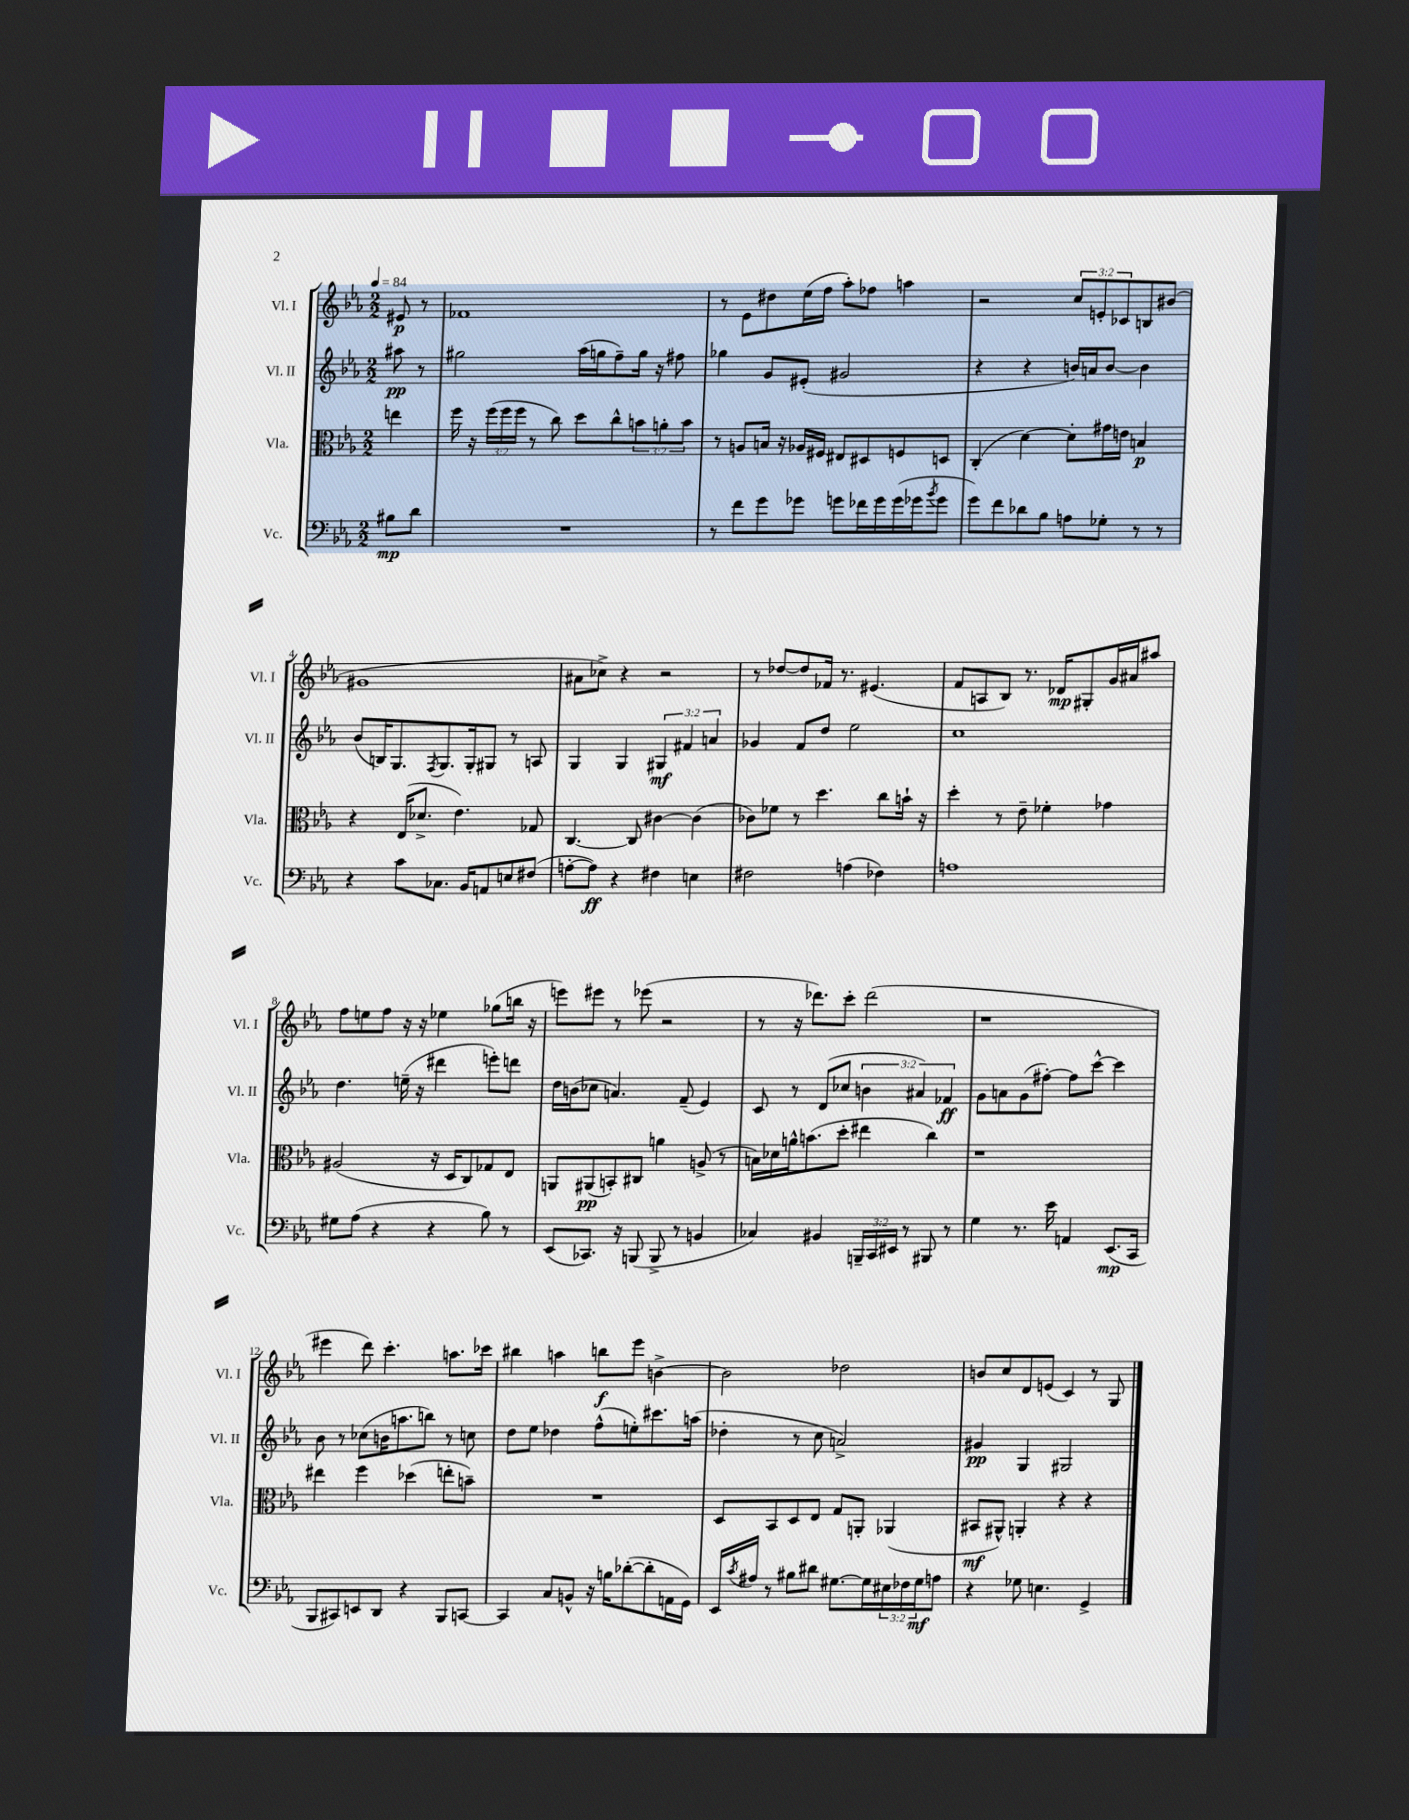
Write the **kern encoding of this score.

**kern	**kern	**kern	**kern
*staff4	*staff3	*staff2	*staff1
*clefF4	*clefC3	*clefG2	*clefG2
*k[b-e-a-]	*k[b-e-a-]	*k[b-e-a-]	*k[b-e-a-]
*M2/2	*M2/2	*M2/2	*M2/2
*MM84	*MM84	*MM84	*MM84
8B#	4ee	8aa#	8e#
8d	.	8r	8r
=	=	=	=
1r	16ff	2gg#	1f-
.	16r	.	.
.	(24ff	.	.
.	24ff	.	.
.	24ff	.	.
.	8r	.	.
.	8cc)	.	.
.	8dd	(16aa-	.
.	.	16gg	.
.	8cc^^	8ff~)	.
.	12b	16gg	.
.	.	16r	.
.	12a'	.	.
.	.	8ff#	.
.	12b	.	.
=	=	=	=
8r	8r	4gg-	8r
8f	8A	.	8e-
8g	16B	8g	8dd#
.	16r	.	.
8g-	16A-	(8e#'	(16ee-
.	16F#	.	16ff
8g	8E#	2g#	8aa-')
16f-	8D#	.	8ff-
16g	.	.	.
(16g	8F	.	4aa
16g-	.	.	.
8qb-	.	.	.
8g-	8D	.	.
=	=	=	=
8g)	(4C'	4r	2r
8f	.	.	.
8d-	[4d)	4r	.
8B-	.	.	.
8A	8d']	16b)	12cc
.	.	16a	.
.	.	.	12e'
8G-'	16g#	[8b	.
.	.	.	12c-
.	16e	.	.
8r	4B	4b]	8B
8r	.	.	(8b#
=	=	=	=
4r	4r	(8b-	1g#
.	.	16B)	.
.	.	8.G	.
8c	(16E-	.	.
.	8.d-^	.	.
.	.	8qF	.
8.C-	.	8.G	.
.	4.e-)	.	.
16BB-	.	16G'	.
8AA	.	8G#	.
8E	.	8r	.
(8F#	8G-	8A	.
=	=	=	=
[8A'	[4.C	4G	8a#
8A])	.	.	8cc-^)
4r	.	4G	4r
.	8C]	.	.
4F#	[4c#	6G#	2r
.	.	6f#	.
4E	(4c#]	.	.
.	.	6a	.
=	=	=	=
2F#	8c-)	4g-	8r
.	8f-	.	[8dd-
.	8r	8f	8dd-]
.	4.dd	8dd	16f-
.	.	.	8.r
(4A	.	2ee-	.
.	.	.	(4.e#
4F-)	8cc	.	.
.	16b`	.	.
.	16r	.	.
=	=	=	=
1A	4dd'	1cc	8f
.	.	.	8A
.	8r	.	8B-)
.	8e-~	.	8.r
.	4f-'	.	.
.	.	.	16d-
.	.	.	8G#'
.	4g-	.	16g
.	.	.	16a#
.	.	.	8aa#
=	=	=	=
8G#	(2A#	4.dd	8ff
(8A-	.	.	8ee
4r	.	.	8ff
.	.	(16ee~	16r
.	.	16r	16r
4r	16r	4ddd#	4ee-
.	16D	.	.
.	8C)	.	.
8B-)	8G-	8eee')	(8gg-
8r	8E-	8ddd	16bb
.	.	.	16r
=	=	=	=
(8EE-	8AA	16dd	8eee)
.	.	(16b	.
8.CC-)	(8AA#	8cc-	8eee#
.	8BB')	4.a)	8r
16r	.	.	.
(8BBB	8C#	.	(8eee-
8BBB^	4a	.	2r
8r	.	(8f~	.
4BB	(8A^	4e-)	.
.	8r	.	.
=	=	=	=
4C-)	16B)	8c	8r
.	16d-	.	.
.	16a^^	8r	16r
.	(8.b	.	8.ddd-)
4BB#	.	(8d	.
.	8dd'	8cc-	8ccc'
24BBB~	4ee#	6b	(2ddd-
24CC	.	.	.
24EE#	.	.	.
8r	.	.	.
.	.	6a#)	.
8BBB#	4cc)	.	.
.	.	6f-	.
8r	.	.	.
=	=	=	=
4G	1r	8g	1r
.	.	8a	.
8.r	.	(8g	.
.	.	[8ff#')	.
16e-	.	.	.
4AA	.	8ff#]	.
.	.	[8ccc^^	.
(8.EE-	.	4ccc]	.
16CC	.	.	.
=	=	=	=
8BBB-	4ee#	8b-	4eee#
8CC#)	.	8r	.
8EE	4ff	(8cc-	8ddd)
8DD	.	16b	4.ccc'
.	.	8.aa	.
4r	(4dd-	.	.
.	.	8bb)	.
8BBB-	8ee'	8r	8.aa
[8CC	8b~)	8cc	.
.	.	.	16ccc-
=	=	=	=
4CC]	1r	8dd	4bb#
.	.	8ee-	.
8C	.	4dd-	4aa
8BB^^	.	.	.
16r	.	(8ff^^	8bb
16B	.	.	.
([8d-'	.	8ee')	8eee-
8d-']	.	8.ccc#	[4b^
16AA	.	.	.
16GG)	.	(16aa	.
=	=	=	=
16EE-	8D	4dd-'	2b]
8qc	.	.	.
16A#	.	.	.
8r	8BB-	.	.
8B#	8D	8r	.
8d#	8E-	8cc	.
[8.G#	8G	2a^)	2dd-
.	8AA'	.	.
16G#]	.	.	.
24E#	(4AA-	.	.
24F-	.	.	.
24G#	.	.	.
8A	.	.	.
=	=	=	=
4r	8BB#	4g#	8b
.	8AA#^^)	.	8cc
8G-	4AA'	4G	8d
4.E	.	.	(8e
.	4r	2G#	4c)
4GG^	4r	.	8r
.	.	.	8G
==	==	==	==
*-	*-	*-	*-
